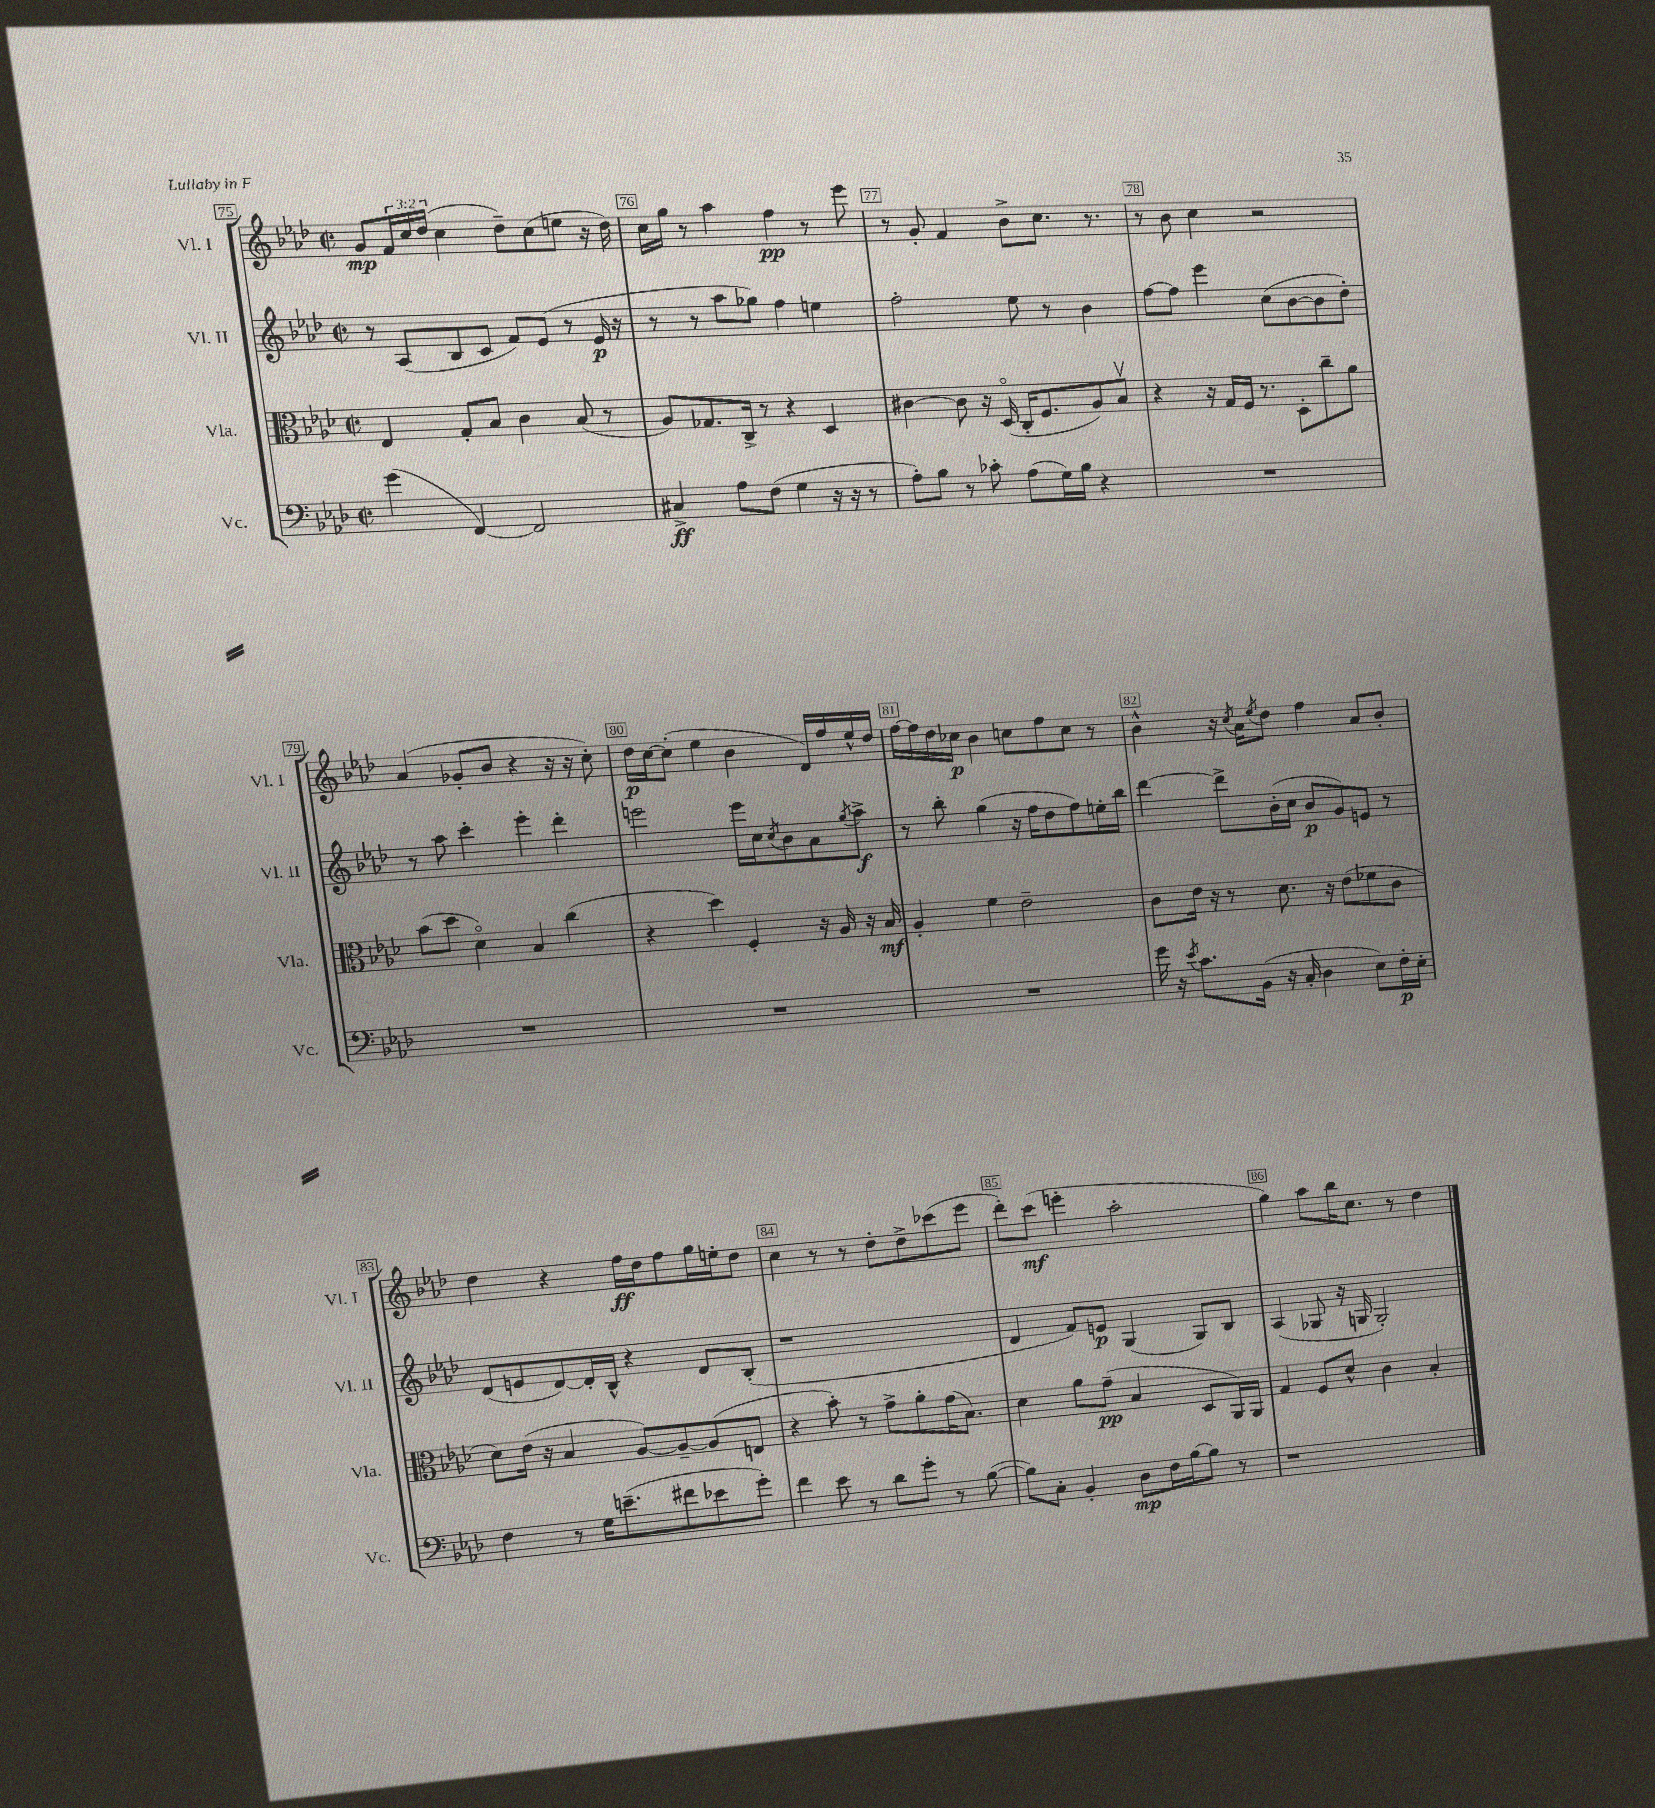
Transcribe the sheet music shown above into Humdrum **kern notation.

**kern	**kern	**kern	**kern
*staff4	*staff3	*staff2	*staff1
*clefF4	*clefC3	*clefG2	*clefG2
*k[b-e-a-d-]	*k[b-e-a-d-]	*k[b-e-a-d-]	*k[b-e-a-d-]
*M2/2	*M2/2	*M2/2	*M2/2
*met(c|)	*met(c|)	*met(c|)	*met(c|)
(4g	4E-	8r	8g
.	.	(8A-	24f
.	.	.	24cc
.	.	.	(24dd-
[4FF)	8G'	8B-	4cc
.	8B-	8c	.
2FF]	4c	8f)	8dd-~)
.	.	(8e-	(8cc
.	(8B-	8r	8ee
.	8r	16e-	16r
.	.	16r	16dd-)
=	=	=	=
4C#^	8A-)	8r	16cc
.	.	.	16gg
.	8.G-	8r	8r
8A-	.	8aa-	4aa-
.	16C^	.	.
(8F	8r	8gg-)	.
4G	4r	4ff	4ff
16r	4D-	4ee	8r
16r	.	.	.
8r	.	.	8eee-
=	=	=	=
8A-')	[4c#	2ff'	8r
8B-	.	.	8g'
8r	8c#]	.	4f
8c-'	16r	.	.
.	(16D-o	.	.
(8A-	16C'	8ee-	8b-^
.	8.F	.	.
16G)	.	8r	8.cc
16B-	.	.	.
4r	8A-)	4b-	.
.	.	.	8.r
.	8B-v	.	.
=	=	=	=
1r	4r	[8ff	8r
.	.	8ff]	8b-
.	16r	4eee-	4cc
.	16G	.	.
.	16F	.	.
.	8.r	.	.
.	.	(8cc	2r
.	8D-'	[8b-	.
.	8cc~	8b-]	.
.	8a-	8dd-')	.
=	=	=	=
1r	(8b-	8r	(4a-
.	8dd-	8aa-	.
.	4d-o)	4ccc'	8g-'
.	.	.	8b-
.	4B-	4eee-'	4r
.	(4cc	4ddd-'	16r
.	.	.	16r
.	.	.	8cc')
=	=	=	=
1r	4r	2eee	16dd-
.	.	.	[16cc
.	.	.	(8cc']
.	4dd-)	.	4ee-
.	4F'	16eee	4b-
.	.	16cc	.
.	.	8qcc	.
.	.	8b-	.
.	16r	8a-	16d-)
.	16A-	.	16ff
.	.	8qgg	.
.	16r	8aa-^	16ee-^^
.	16B-	.	16dd-
=	=	=	=
1r	4A-'	8r	[16ff
.	.	.	16ff]
.	.	8bb-'	16dd-
.	.	.	16cc-
.	4f	(4gg	4b-
.	2e-~	16r	8cc
.	.	16ff	.
.	.	8dd-	8ff
.	.	8ff)	8cc
.	.	16ee'	8r
.	.	16bb-	.
=	=	=	=
16g	8c	[4ddd-	4b-^^
16r	.	.	.
8qe-	.	.	.
8.c	16e-	.	.
.	16r	.	.
.	8r	8ddd-^]	16r
.	.	.	8qcc
(16BB-	.	.	16a-
.	.	.	8qee-
16r	8.d-	(16b-'	8dd-
16C'	.	16cc	.
4D-	.	8b-	4ff
.	16r	.	.
.	(8e-	8g)	.
8E-)	8f-	8e	8a-
16F'	8c	8r	8b-'
16E-'	.	.	.
=	=	=	=
4F	8d-)	(8d-	4dd-
.	(16e-	8e	.
.	16r	.	.
8r	4B-	[8d-)	4r
16G	.	16d-']	.
(8.e~	.	16B-^^	.
.	[8A-)	4r	16ff
.	.	.	16dd-
8f#	8A-~_	.	8ff
8e-	(8A-]	8d-	16gg
.	.	.	16ee'
8g')	8E	(8B-'	8dd-
=	=	=	=
4f	4r	1r	4cc
8e-	8b-')	.	8r
8r	8r	.	8r
8d-	8g^	.	8dd-'
8g'	8a-'	.	8dd-^
8r	(16g	.	(8ccc-
.	8.B-)	.	.
([8B-	.	.	8eee-
=	=	=	=
8B-])	4d-	4d-	8ddd-')
8C'	.	.	(8ccc
4BB-'	8a-	8f)	4eee'
.	(8g~	8e	.
8D-	4B-	(4G	2aa-'
16F	.	.	.
[16B-	.	.	.
8B-]	8D-	8G)	.
8r	16AA-)	8B-	.
.	16AA-	.	.
=	=	=	=
1r	4G	(4A-	4gg)
.	8F	8G-	8aa-
.	8d-^^	16r	16bb-
.	.	16G	8.cc
.	4c	2G')	.
.	.	.	8r
.	4B-'	.	4dd-
==	==	==	==
*-	*-	*-	*-
